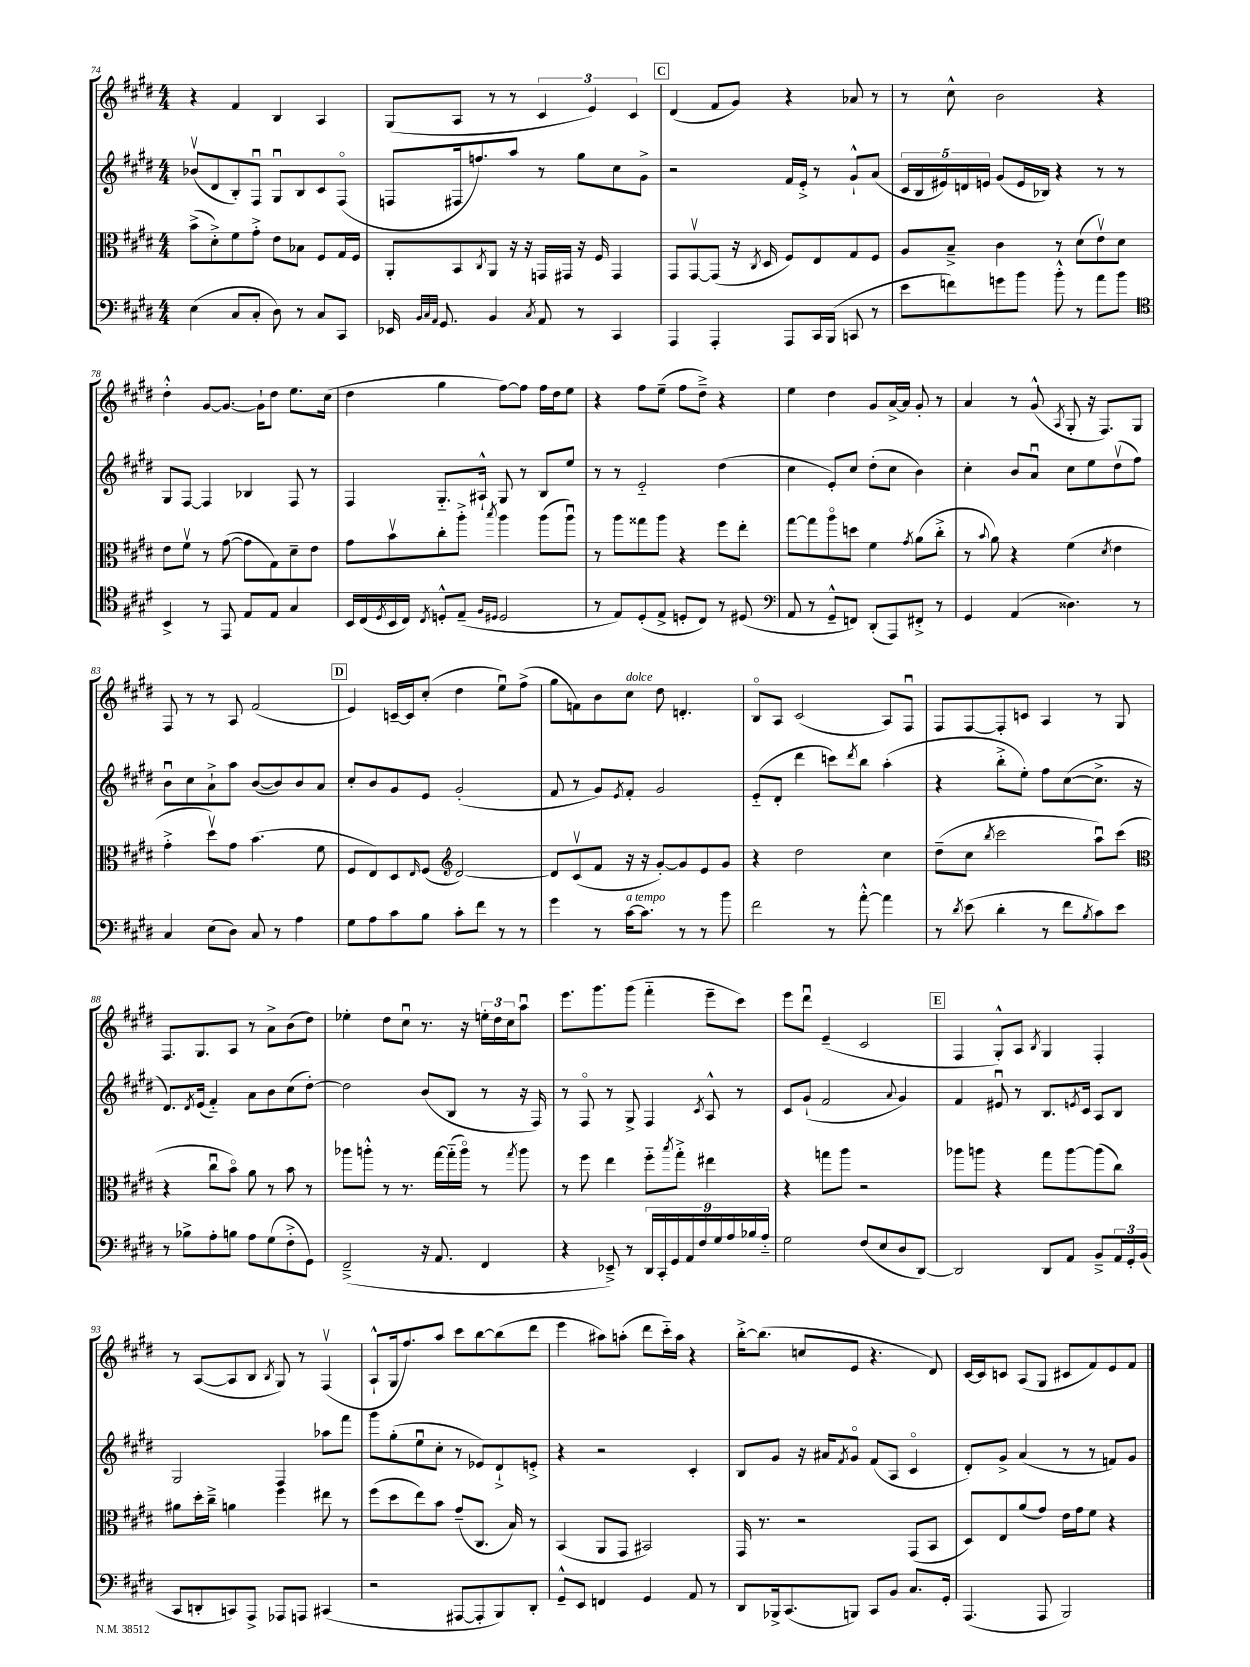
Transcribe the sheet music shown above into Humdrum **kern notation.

**kern	**kern	**kern	**kern
*staff4	*staff3	*staff2	*staff1
*clefF4	*clefC3	*clefG2	*clefG2
*k[f#c#g#d#]	*k[f#c#g#d#]	*k[f#c#g#d#]	*k[f#c#g#d#]
*M4/4	*M4/4	*M4/4	*M4/4
(4E	(8b^	(8b-v	4r
.	8d#'^)	8d#	.
8C#	8f#	8B')	4f#
8C#'	8g#'^	8F#u	.
8D#)	8e	8G#u	4B
8r	8B-	8B	.
8C#	8F#	8c#	4A
8CC#	16G#	(8F#o	.
.	16F#	.	.
=	=	=	=
16EE-	8AA'	8F	(8G#
32qqBB	.	.	.
32qqC#	.	.	.
32qqAA	.	.	.
8.GG#	.	.	.
.	8BB	16F#	8A
.	.	8.ff)	.
.	8qC#	.	.
4BB	8AA	.	8r
.	16r	8aa	8r
.	16r	.	.
8qC#	.	.	.
8AA	16GG	8r	6c#
.	16GG#	.	.
8r	16r	8gg#	.
.	.	.	6e)
.	16F#	.	.
4CC#	4GG#	8cc#	.
.	.	.	6c#
.	.	8g#^	.
=	=	=	=
4AAA	8GG#	2r	(4d#
.	[8GG#v	.	.
4AAA'	(8GG#]	.	8f#
.	16r	.	8g#)
.	8qC#	.	.
.	16D#	.	.
8AAA	8F#)	16f#	4r
.	.	16e'^	.
16CC#	8E	8r	.
(16BBB	.	.	.
8CC	8G#	8g#`^^	8a-
8r	8F#	(8a	8r
=	=	=	=
8e	8A	20c#	8r
.	.	20B	.
.	.	20e#)	.
8f)	8B~^	.	8cc#^^
.	.	20d	.
.	.	20e	.
8g	4c#	(8g#	2b
8b	.	16e	.
.	.	16B-)	.
8b'^^	8r	4r	.
8r	(8d#	.	.
8a	8ev)	8r	4r
8b	8d#	8r	.
=	=	=	=
*clefC4	*	*	*
4BB^	8e	8G#	4dd#'^^
.	8f#v	[8F#	.
8r	8r	4F#]	[8g#
8EE	([8g#	.	8.g#_
8E	8g#]	4B-	.
.	.	.	16g#`]
8E	8G#)	.	8dd#
4G#	8d#~	8F#	8.ee
.	8e	8r	.
.	.	.	(16cc#
=	=	=	=
16BB	8g#	4F#	4dd#
(16C#	.	.	.
8qD#	.	.	.
16BB	8bv	.	.
16C#)	.	.	.
8qC#	.	.	.
8D'^^	8cc#'	8.G#'~	4gg#
(8E~	8aa'^	.	.
.	.	16A#`^^	.
16qqF#	.	.	.
16qqD#	8qbb	.	.
2D#	4aa	8G#	[8ff#)
.	.	8r	8ff#]
.	(8aa	8B	16ff#
.	.	.	16dd#
.	8aau)	8ee	8ee
=	=	=	=
8r	8r	8r	4r
8E)	8aa	8r	.
(8D#'	8gg##	2e'~	8ff#
8E^	8aa	.	(8ee~
8D'	4r	.	8ff#
8C#)	.	.	8dd#~^)
8r	8ff#	(4dd#	4r
(8D#	8ee'	.	.
=	=	=	=
*clefF4	*	*	*
8AA	[8gg#	4cc#	4ee
8r	8gg#]	.	.
8GG#~^^	8aao	8e')	4dd#
8FF)	8dd	8cc#	.
(8DD#'	4f#	(8dd#'	8g#
8AAA)	.	8cc#	[16a^
.	.	.	16a]
.	8qg#	.	.
8FF#'^	(8a	4b)	8g#'
8r	8cc#'^	.	8r
=	=	=	=
4GG#	8r	4cc#'	4a
.	8qqb	.	.
.	8a)	.	.
(4AA	4r	8b	8r
.	.	8au	(8g#^^
.	.	.	8qA
4.D##)	(4f#	8cc#	8G#'
.	.	8ee	16r
.	.	.	8.F#)
.	8qd#	.	.
.	4e	(8dd#v	.
8r	.	8ff#)	8G#
=	=	=	=
4C#	4g#'^	8bu	8F#
.	.	8cc#	8r
(8E	8dd#v)	8a`^	8r
8D#)	8g#	8aa	8A
8C#	(4.b	([8b	(2f#
8r	.	8b])	.
4A	.	8b	.
.	8f#	8a	.
=	=	=	=
8G#	8F#	8cc#'	4e)
8A	8E)	8b	.
8c#	8D#	8g#	[16c~
.	.	.	16c]
.	16qqE	.	.
8B	(8F#	8e	(8cc#'
*	*clefG2	*	*
8c#'	[2d#)	(2g#'	4dd#
8f#	.	.	.
8r	.	.	8eeu)
8r	.	.	(8ff#^
=	=	=	=
4g#	8d#]	8f#	8gg#
.	(8c#v	8r	8f)
8r	8f#	8g#)	8b
.	.	8qe	.
[16c#	16r	8f#'	8cc#
8.c#]	16r	.	.
.	[8g#')	2g#	8dd#
8r	8g#]	.	4.d'
8r	8e	.	.
8b	8g#	.	.
=	=	=	=
2f#	4r	(8e'~	8Bo
.	.	8d#'	8A
.	2dd#	4ddd#	(2c#
8r	.	8ccc)	.
.	.	8qddd#	.
[8a'^^	.	8bb	.
4a]	4cc#	(4aa'	8A)
.	.	.	8F#u
=	=	=	=
8r	(8dd#~	4r	8F#
8qd#	.	.	.
(8e	8cc#	.	[8F#
.	8qbb	.	.
4d#'	2ccc#	8bb'^	8F#']
.	.	8ee')	8c
8r	.	8ff#	4A
8f#	.	([8cc#	.
8qB	.	.	.
8c#)	8aau)	8.cc#^]	8r
8e	(8ccc#	.	8G#
.	.	16r	.
=	=	=	=
*	*clefC3	*	*
8r	4r	8.d#)	8.F#
8B-^	.	.	.
.	.	8qd#	.
.	.	(16e	8.G#
8A'	8cc#u	4f#'~)	.
8B	8bo)	.	8A
8A	8a	8a	8r
(8G#	8r	8b	8a^
8F#'^	8b	(8cc#	(8b
8GG#)	8r	[8dd#')	8dd#)
=	=	=	=
(2FF#~^	8aa-	2dd#]	4ee-'
.	8aa'^^	.	.
.	8r	.	8dd#
.	8.r	.	8cc#u
16r	.	(8b	8.r
8.AA	[16gg#	.	.
.	(16gg#'~]	8B	.
.	16aao)	.	16r
4FF#	8r	8r	24ee'
.	.	.	24dd#
.	.	.	24cc#
.	8qgg#	.	.
.	8aa	16r	8aau
.	.	16F#)	.
=	=	=	=
4r	8r	8r	8.eee
.	8ff#	8F#o	.
.	.	.	8.ggg#
8EE-~^)	4ee	8r	.
8r	.	8G#^	(8ggg#
18DD#	8ff#'~	4F#	4fff#'~
18CC#'	.	.	.
18GG#	.	.	.
.	8qbb	.	.
.	8gg#'^	.	.
18AA	.	.	.
18F#	.	.	.
.	.	8qc#	.
.	4ee#	8A^^	8eee~
18G#	.	.	.
18A	.	.	.
.	.	8r	8ccc#)
18B-	.	.	.
18A'~	.	.	.
=	=	=	=
2G#	4r	8c#	8eee
.	.	(8g#`	8ddd#u
.	8gg	2f#	(4e~
.	8aa	.	.
(8F#	2r	.	2c#
8E	.	.	.
.	.	8qqa	.
8D#	.	4g#)	.
[8DD#)	.	.	.
=	=	=	=
2DD#]	8aa-	4f#	4F#
.	8aa	.	.
.	4r	8e#u	8G#'^^)
.	.	8r	8A
.	.	.	8qB
8DD#	8gg#	8.B	4G#
8AA	[8aa	.	.
.	.	8qe	.
.	.	16c#	.
8BB~^	(8aa]	8A	4F#'
24AA	8cc#)	8B	.
24GG#'	.	.	.
(24BB	.	.	.
=	=	=	=
8CC#	8a#	2G#	8r
8DD'	16dd#'	.	([8A
.	16cc#~^	.	.
8CC)	4a	.	8A]
8AAA^	.	.	8B
.	.	.	8qB
8AAA-	4ff#	4F#	8G#)
8AAA	.	.	8r
(4CC#	8ee#	8aa-	(4F#v
.	8r	8fff#	.
=	=	=	=
2r	(8ff#	8ggg#	8A`^^
.	8dd#	(8gg#'	16G#
.	.	.	8.ff#)
.	8ee)	8eeu	.
.	8b	8cc#'	8aa
[8AAA#	(8g#~	8r	8ccc#
8AAA#']	8.C#	8e-)	[8bb
8BBB)	.	8d#`^	(8bb]
.	16B)	.	.
8DD#'	8r	8e'^	8ddd#
=	=	=	=
8GG#~^^	(4BB	4r	4eee
8EE	.	.	.
4FF	8AA	2r	8aa#)
.	8GG#	.	(8aa'
4GG#	2BB#)	.	8ddd#
.	.	.	16ccc#'~)
.	.	.	16aa
8AA	.	4c#'	4r
8r	.	.	.
=	=	=	=
8DD#	16GG#	8B	[16bb'^
.	8.r	.	(8.bb]
16BBB-^	.	8g#	.
(8.CC#	.	.	.
.	2r	16r	8cc
.	.	16a#	.
.	.	8qf#	.
8BBB)	.	8g#o	8e
8CC#	.	(8f#	4.r
8BB	.	8A	.
8.C#	(8GG#	4c#o	.
.	8BB	.	8d#)
16GG#'	.	.	.
=	=	=	=
(4.AAA	8D#)	8d#')	[16c#
.	.	.	16c#]
.	8E	8g#^	8c
.	(8a	(4a	(8A
8AAA	8g#)	.	8G#
2BBB)	16e	8r	8c#
.	16g#	.	.
.	8f#	8r	8f#)
.	4r	8f)	8e
.	.	8g#	8f#
==	==	==	==
*-	*-	*-	*-
